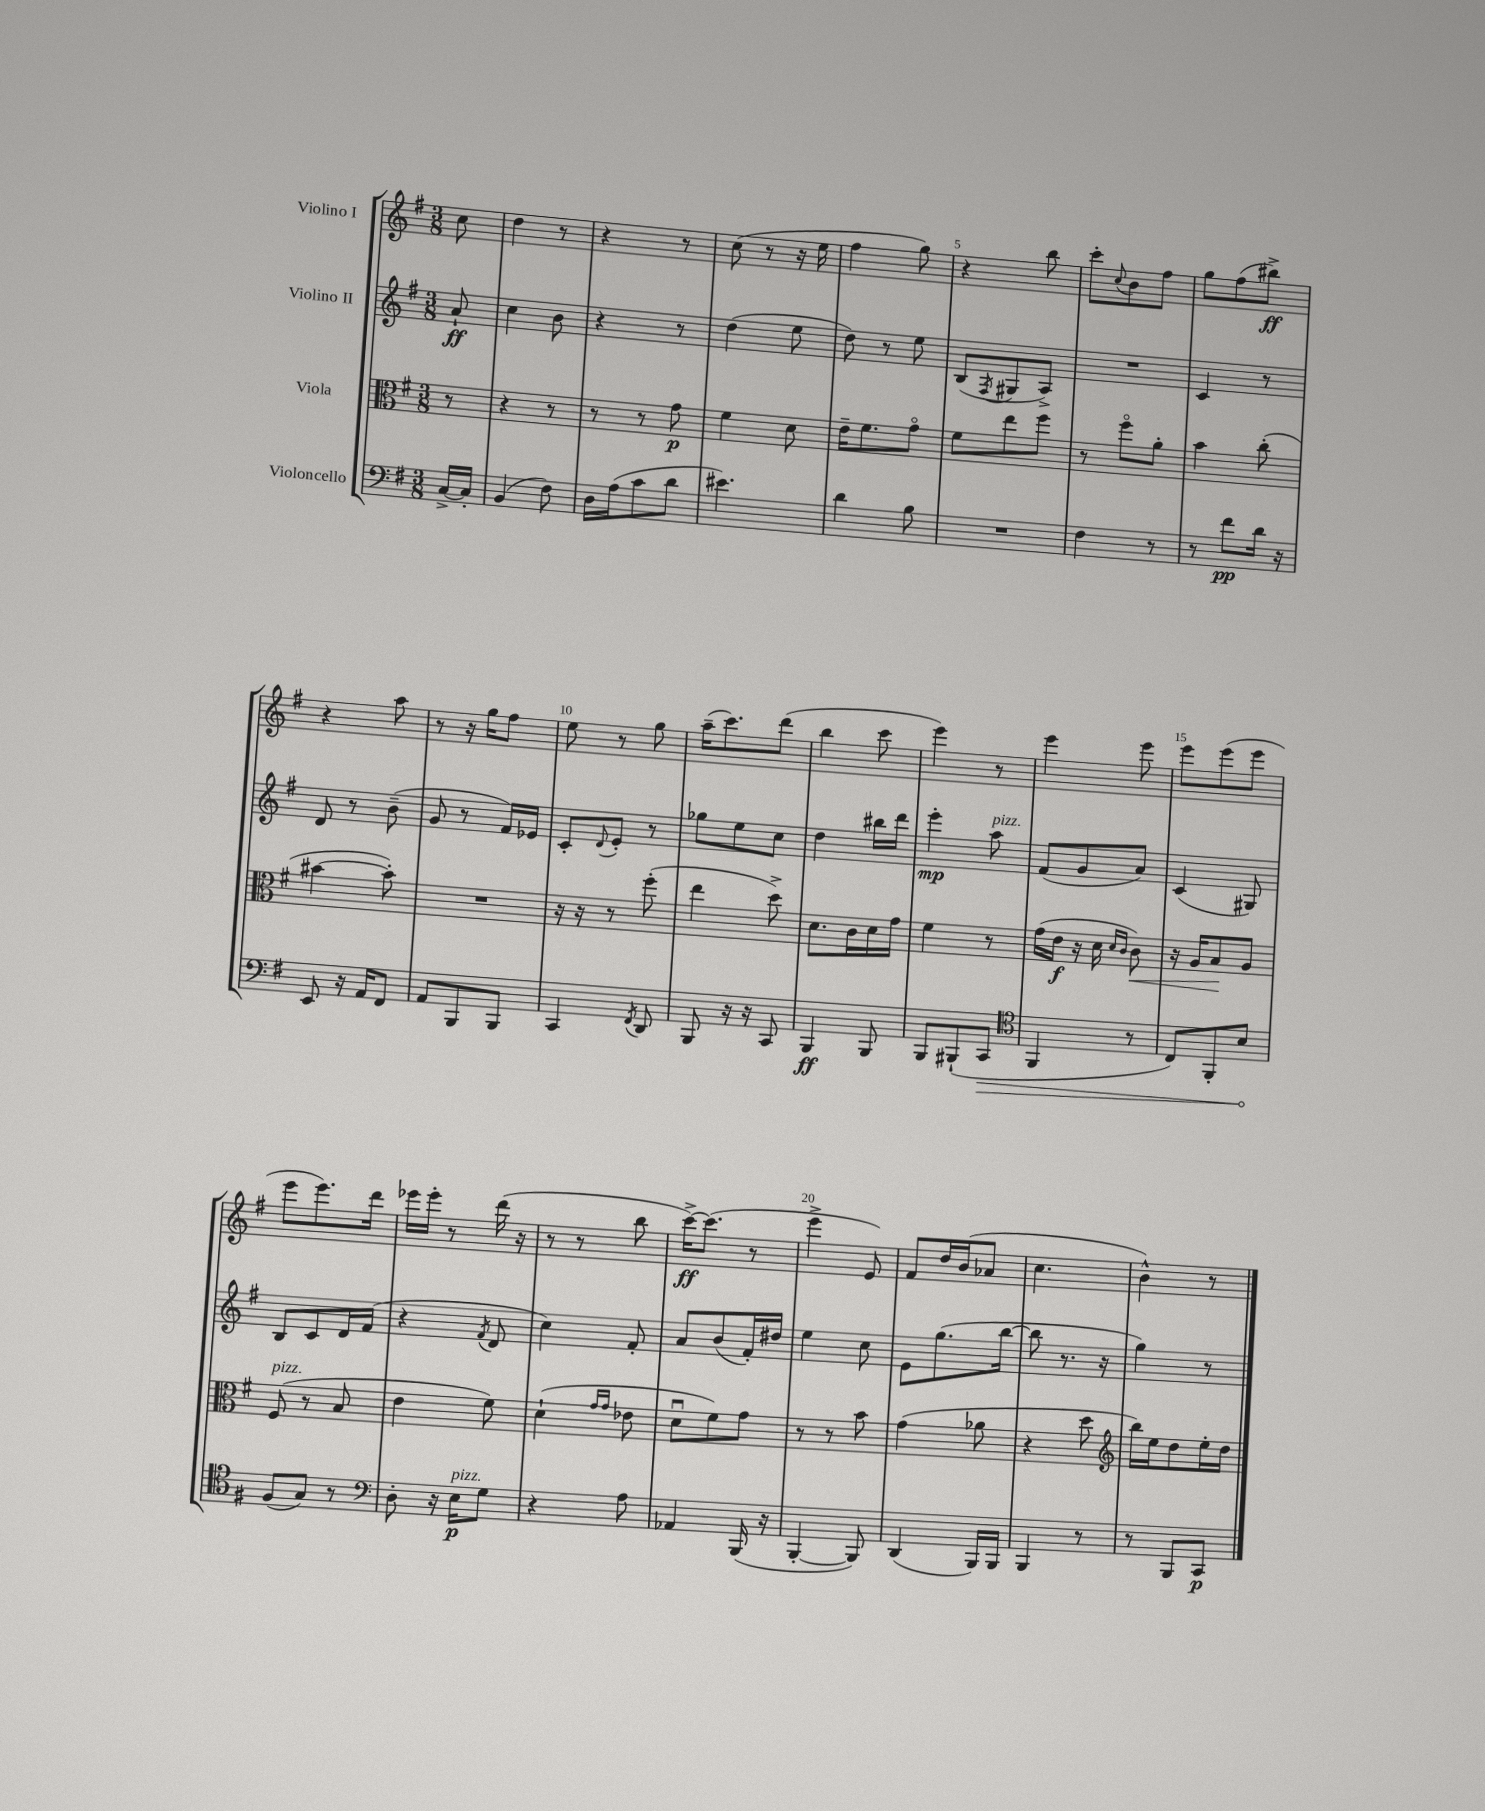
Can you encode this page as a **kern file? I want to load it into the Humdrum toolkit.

**kern	**kern	**kern	**kern
*staff4	*staff3	*staff2	*staff1
*clefF4	*clefC3	*clefG2	*clefG2
*k[f#]	*k[f#]	*k[f#]	*k[f#]
*M3/8	*M3/8	*M3/8	*M3/8
[16C^	8r	8a`	8cc
16C']	.	.	.
=	=	=	=
(4BB	4r	4cc	4dd
8F#)	8r	8b	8r
=	=	=	=
16D	8r	4r	4r
(16A	.	.	.
8c	8r	.	.
8d	8g	8r	8r
=	=	=	=
4.e#)	4f#	(4dd	(8cc
.	.	.	8r
.	8d	8ee	16r
.	.	.	16ee
=	=	=	=
4d	16e~	8dd)	4ff#
.	8.f#	.	.
.	.	8r	.
8B	8go	8ee	8gg)
=	=	=	=
4.r	8f#	(8B	4r
.	.	8qF#	.
.	8ee	8G#	.
.	8ff#	8A^)	8bb
=	=	=	=
4F#	8r	4.r	8ccc'
.	.	.	8qqcc
.	8ff#o	.	8b
8r	8a'	.	8ff#
=	=	=	=
8r	4b	4c	8gg
8f#	.	.	(8ff#
16d	(8cc'	8r	8bb#^)
16r	.	.	.
=	=	=	=
8EE	[4b#	8d	4r
16r	.	8r	.
16AA	.	.	.
8FF#	8b#'])	(8b~	8aa
=	=	=	=
8AA	4.r	8g	8r
8BBB	.	8r	16r
.	.	.	16gg
8BBB	.	16f#)	8ff#
.	.	16e-	.
=	=	=	=
4CC	16r	8c'	8ee
.	16r	.	.
.	.	8qqd	.
.	8r	8e'	8r
8qFF#	.	.	.
8DD	(8ff#'	8r	8gg
=	=	=	=
8BBB	4ee	8gg-	(16aa~
.	.	.	8.ccc)
16r	.	8ee	.
16r	.	.	.
8CC	8dd^)	8cc	(8ddd
=	=	=	=
4BBB	8.d	4dd	4bb
.	16c	.	.
8BBB	16d	16bb#	8ccc
.	16g	16ddd	.
=	=	=	=
8BBB	4f#	4eee'	4eee)
(8BBB#`	.	.	.
8CC	8r	8aa	8r
=	=	=	=
*clefC4	*	*	*
4FF#	(16g	(8f#	4eee
.	16e	.	.
.	16r	8g	.
.	16d	.	.
.	16qqd	.	.
.	16qqc	.	.
8r	8c)	8a)	8eee
=	=	=	=
8C)	16r	(4c	8eee
.	16A	.	.
8FF#'	8B	.	(8eee
8B	8A	8G#)	8eee
=	=	=	=
(8F#	(8F#	8B	8eee
8G)	8r	8c	8.eee)
8r	8B	16d	.
.	.	(16f#	16ddd
=	=	=	=
*clefF4	*	*	*
8D'	4e	4r	16eee-
.	.	.	16eee-'
16r	.	.	8r
16E	.	.	.
.	.	8qf#	.
8G	8f#)	8d	(16ddd
.	.	.	16r
=	=	=	=
4r	(4d`	4cc)	8r
.	.	.	8r
.	16qqg	.	.
.	16qqg	.	.
8A	8e-	8f#'	8bb
=	=	=	=
4AA-	8du	8a	[16ccc^)
.	.	.	(8.ccc]
.	8f#)	(8b	.
(16BBB	8g	16f#')	8r
16r	.	16dd#	.
=	=	=	=
[4BBB'	8r	4ee	4eee^
.	8r	.	.
8BBB])	8b	8cc	8e)
=	=	=	=
(4DD	(4g	8e	8f#
.	.	(8.gg	16dd
.	.	.	(16b
16BBB)	8a-	.	8a-
16BBB	.	[16bb	.
=	=	=	=
4BBB	4r	8bb]	4.cc
.	.	8.r	.
8r	8dd	.	.
.	.	16r	.
=	=	=	=
*	*clefG2	*	*
8r	16bb)	4gg)	4b^^)
.	16ee	.	.
8BBB	8dd	.	.
8CC	16ee'	8r	8r
.	16dd	.	.
==	==	==	==
*-	*-	*-	*-
